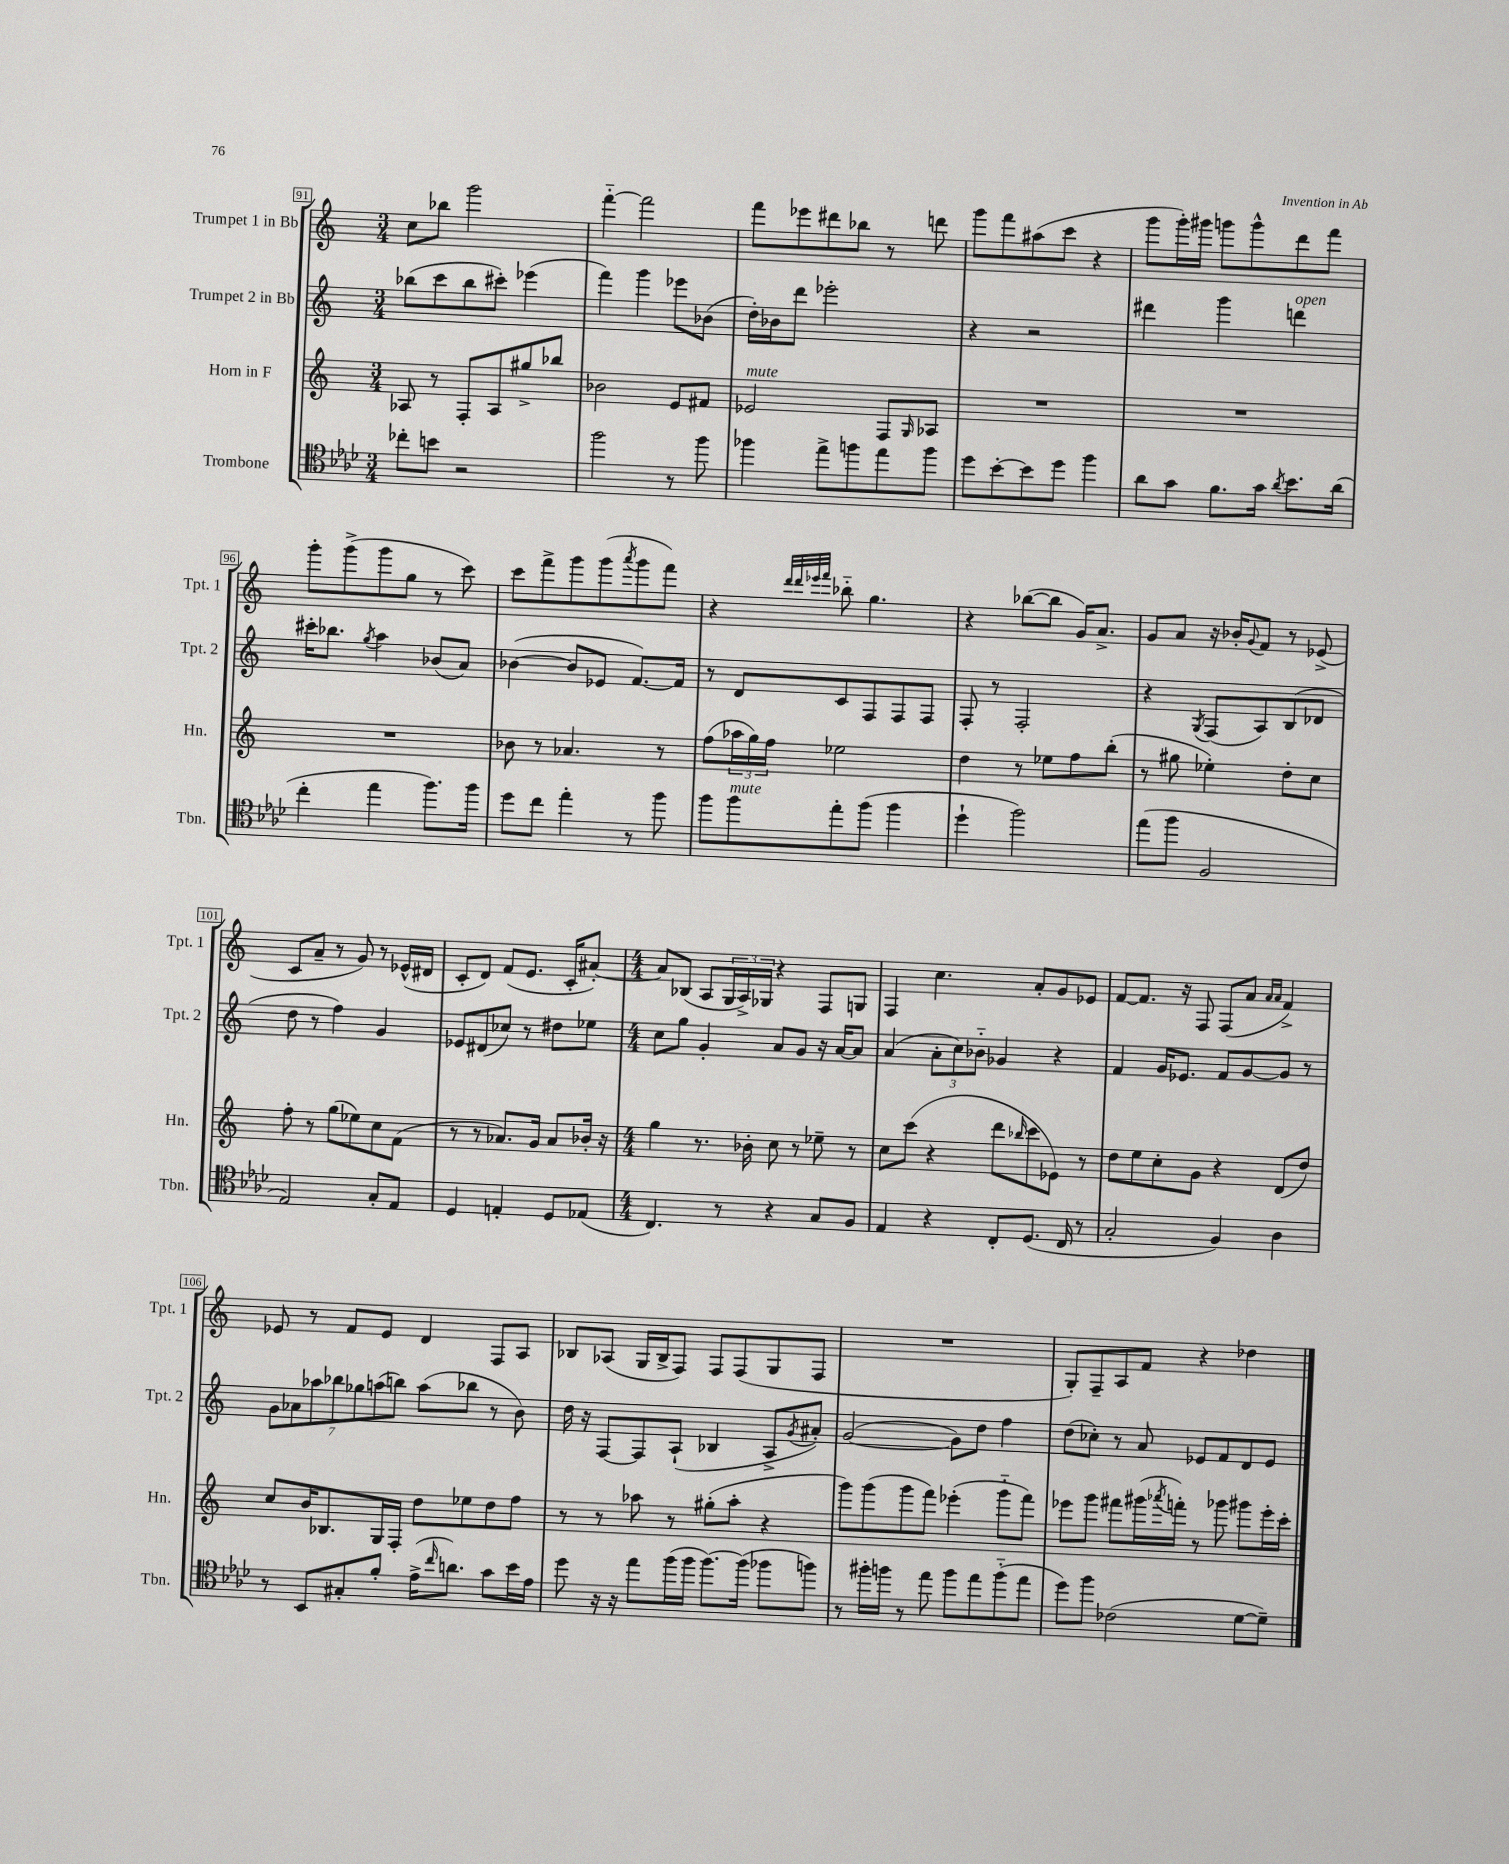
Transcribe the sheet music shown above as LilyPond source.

<<
\new StaffGroup <<
\new Staff = "s0" \with { instrumentName = "Trumpet 1 in Bb" shortInstrumentName = "Tpt. 1" } {
    \clef treble \key c \major \numericTimeSignature \time 3/4
    c''8 bes''8 g'''2 |
    f'''4~-_ f'''2 |
    f'''8 ees'''8 dis'''8 bes''8 r8 d'''8 |
    g'''8 f'''8 ais''8( c'''8 r4 |
    g'''8 g'''16-.) gis'''16 g'''8 g'''8-^ d'''8 f'''8 |
    g'''8-. g'''8->( g'''8 g''8 r8 c'''8) |
    c'''8 f'''8-> g'''8 g'''8( \acciaccatura { a'''8 } g'''8 f'''8) |
    r4 \grace { d'''32 d'''32 ees'''32 f'''32 } bes''8-_ g''4. |
    r4 bes''8~( bes''8 g'16) a'8.-> |
    g'8 a'8 r16 bes'16-. \appoggiatura { g'8 } f'8 r8 ees'8->( |
    c'8 a'8-- r8 g'8) r8 ees'16-^( dis'16 |
    c'8-. d'8) f'8( e'8. c'16-. ais'8~-.) |
    \numericTimeSignature \time 4/4 ais'8 bes8( a8 \tuplet 3/2 { g16 a16->) ges16 } r4 f8 g8 |
    f4 c''4. a'8-. g'8 ees'8 |
    f'8~ f'8. r16 f8 f8( a'8 \grace { a'16 a'16 } f'4->) |
    ees'8 r8 f'8 ees'8 d'4 f8 a8 |
    bes8 aes8( g16 bes16-> f8) f8 f8( g8 f8 |
    R1 |
    g8-.) f8-- a8 f'8 r4 des''4 \bar "|." |
}
\new Staff = "s1" \with { instrumentName = "Trumpet 2 in Bb" shortInstrumentName = "Tpt. 2" } {
    \clef treble \key c \major \numericTimeSignature \time 3/4
    bes''8( c'''8 bes''8 cis'''8-.) ees'''4( |
    f'''4) g'''4 ees'''8 bes'8( |
    d''16-.) bes'16 d'''8 ees'''2-. |
    r4 r2 |
    dis'''4 g'''4 d'''4^\markup { \italic "open" } |
    cis'''16-. bes''8. \acciaccatura { g''8 } a''4 bes'8( a'8) |
    bes'4~( bes'8 ees'8 f'8.~) f'16 |
    r8 d'8 c'8 f8 f8 f8 |
    f8-. r8 f2-. |
    r4 \acciaccatura { g8 } f8( a8) b8( des'8 |
    d''8 r8 f''4) g'4 |
    ees'8 dis'8( ces''8) r8 dis''8 ees''8 |
    \numericTimeSignature \time 4/4 c''8 g''8 g'4-. a'8 g'8 r16 a'16~ a'8 |
    a'4( \tuplet 3/2 { a'8-. c''8) bes'8-_ } ges'4 r4 |
    f'4 g'16 ees'8. f'8 g'8~ g'8 r8 |
    \tuplet 7/4 { g'8 aes'8 aes''8 bes''8 ges''8 a''8( b''8) } a''8( bes''8 r8 b'8) |
    d''16 r16 f8~ f8 a8-!( bes4 a8-> \acciaccatura { g'8 } ais'8-.) |
    g'2~( g'8) d''8 f''4 |
    d''8( ces''8-.) r8 a'8 ees'8 f'8 d'8 ees'8 \bar "|." |
}
\new Staff = "s2" \with { instrumentName = "Horn in F" shortInstrumentName = "Hn." } {
    \clef treble \key c \major \numericTimeSignature \time 3/4
    aes8 r8 f8-. aes8 gis''8-> bes''8 |
    bes'2 e'8 fis'8 |
    ees'2^\markup { \italic "mute" } f8 \grace { g16 } aes8 |
    R2. |
    R2. |
    R2. |
    bes'8 r8 aes'4. r8 |
    f''8( \tuplet 3/2 { aes''16 g''16) f''16 } ees''2 |
    d''4 r8 ees''8 f''8 b''8-.( |
    r8 gis''8 ees''4-.) d''8-. c''8 |
    f''8-. r8 g''8( ees''8) c''8 f'8( |
    r8 r8 aes'8.) g'16 aes'8 bes'16-. r16 |
    \numericTimeSignature \time 4/4 g''4 r8. bes'16-. c''8 r8 ees''8-- r8 |
    c''8 c'''8( r4 d'''8 \grace { bes''16 } c'''8 ees'8) r8 |
    d''8 e''8 c''8-. g'8 r4 d'8( d''8) |
    c''8 b'16 bes8. g16 f16-. d''8 ees''8 d''8 f''8 |
    r8 r8 aes''8 r8 gis''8-.( aes''8-. r4 |
    g'''8) g'''8( g'''8 f'''8) ees'''4-.( g'''8-_ f'''8) |
    ees'''8 g'''8 fis'''8 gis'''16( \acciaccatura { aes'''8 } f'''16-.) r8 ges'''8 gis'''8 ees'''16-. c'''16-. \bar "|." |
}
\new Staff = "s3" \with { instrumentName = "Trombone" shortInstrumentName = "Tbn." } {
    \clef tenor \key aes \major \numericTimeSignature \time 3/4
    ces''8-. b'8 r2 |
    f''2 r8 f''8 |
    fes''4 ees''8-> f''8 ees''8 f''8 |
    des''8 bes'8~-. bes'8 des''8 f''4 |
    aes'8 g'8 f'8. g'16 \acciaccatura { aes'8 } bes'8. aes'16( |
    c''4-. ees''4 f''8.) f''16 |
    des''8 c''8 ees''4-. r8 f''8 |
    f''8 f''8^\markup { \italic "mute" } ees''8-. f''8( f''4 |
    des''4-! f''2) |
    ees''8( f''8 f2 |
    ees2) g8-. ees8 |
    des4 e4-. des8 ees8( |
    \numericTimeSignature \time 4/4 c4.) r8 r4 g8 f8 |
    ees4 r4 c8-. des8.( c16 r8 |
    g2-. f4) aes4 |
    r8 bes,8 gis8-. f'8-. ees'16->( \grace { c''16 } a'8.) g'8 bes'16 ees'16 |
    des''8 r16 r16 ees''8 f''16( f''16 f''8.~) f''16( fes''8 f''8) |
    r8 fis''16-. f''16 r8 ees''8 f''8 ees''8 f''8-_( ees''8 |
    des''8) f''8 ces'2( des'8~ des'8--) \bar "|." |
}
>>
>>
\layout { \context { \Score currentBarNumber = #91 \override BarNumber.stencil = #(make-stencil-boxer 0.1 0.3 ly:text-interface::print) } }
